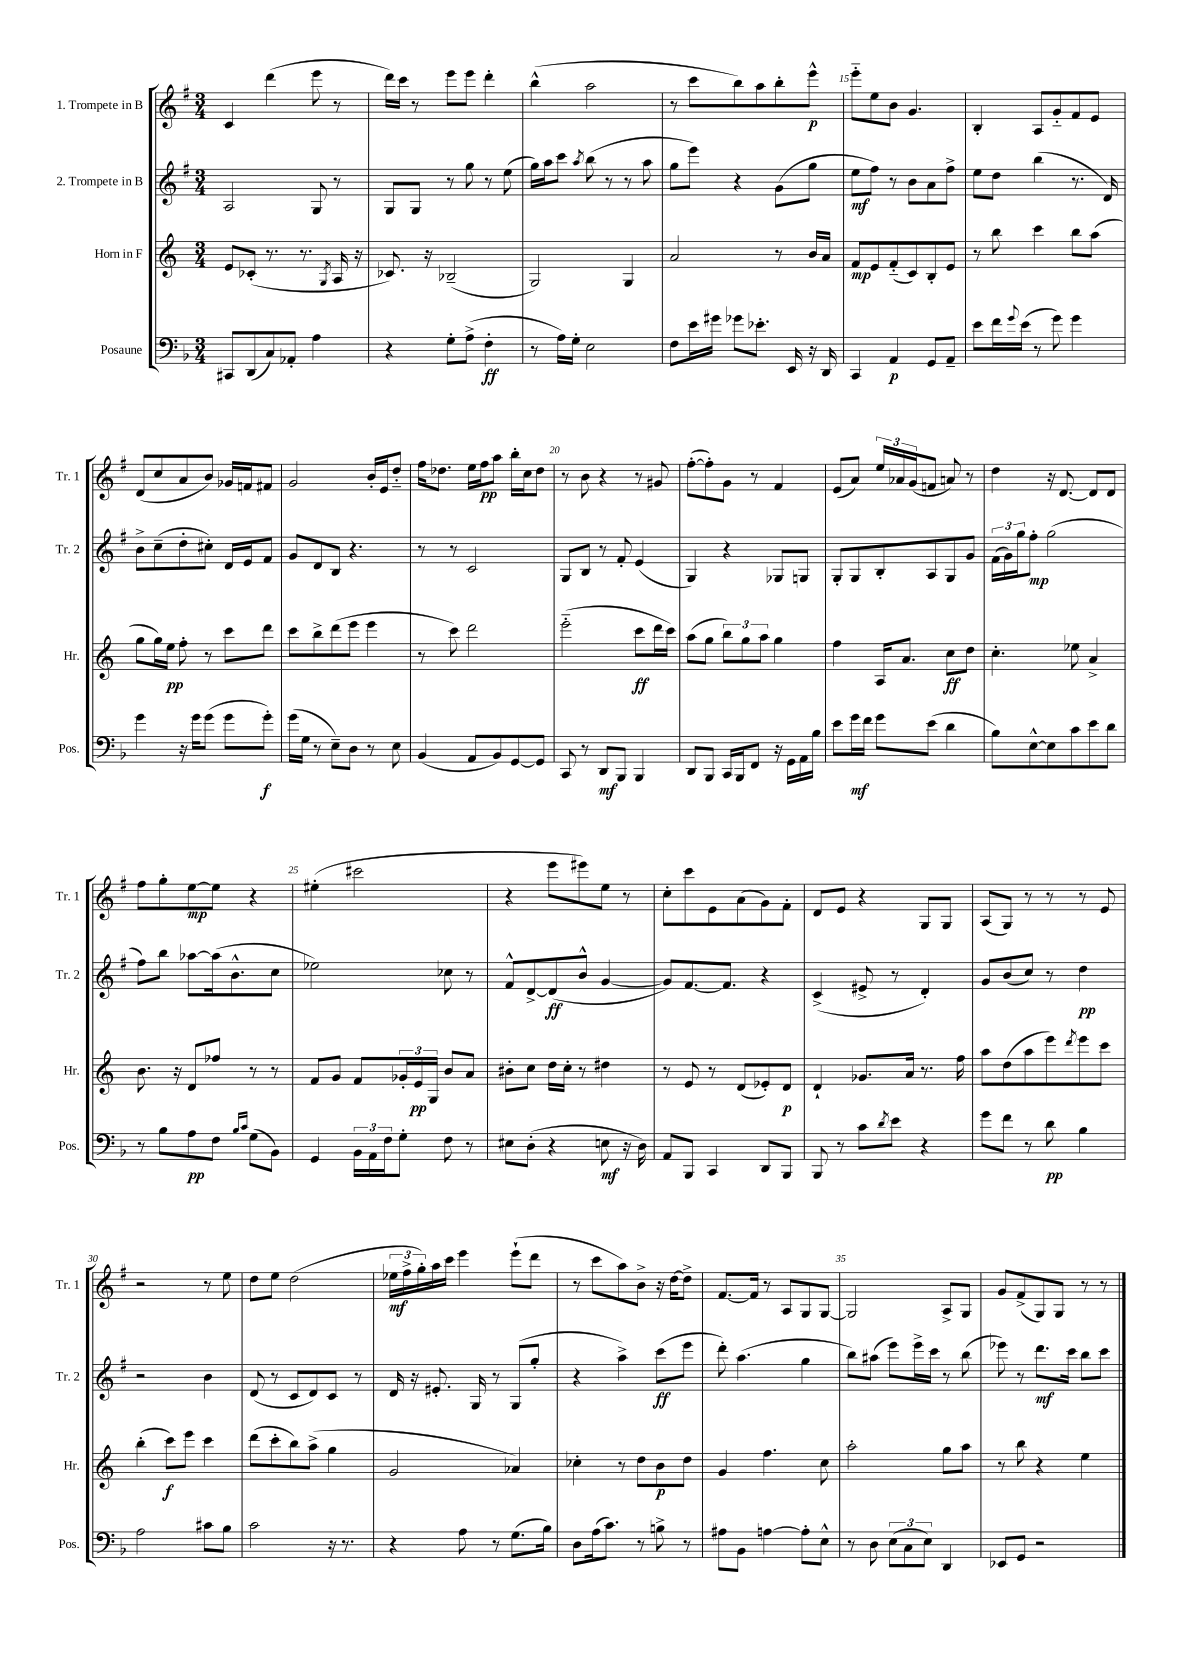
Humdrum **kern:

**kern	**dynam	**kern	**dynam	**kern	**dynam	**kern	**dynam
*part4	*part4	*part3	*part3	*part2	*part2	*part1	*part1
*staff4	*staff4	*staff3	*staff3	*staff2	*staff2	*staff1	*staff1
*I"Posaune	*	*I"Horn in F	*	*I"2. Trompete in B	*	*I"1. Trompete in B	*
*I'Pos.	*	*I'Hr.	*	*I'Tr. 2	*	*I'Tr. 1	*
*clefF4	*	*clefG2	*	*clefG2	*	*clefG2	*
*k[b-]	*	*k[]	*	*k[f#]	*	*k[f#]	*
*M3/4	*	*M3/4	*	*M3/4	*	*M3/4	*
=11	=11	=11	=11	=11	=11	=11	=11
8CC#X/L	.	8e/L	.	2A/	.	4c/	.
(8DD/	.	(8c-X'/J	.	.	.	.	.
8C/)	.	8.r	.	.	.	(4ddd\	.
8AA-X'/J	.	.	.	.	.	.	.
.	.	8.r	.	.	.	.	.
4A\	.	.	.	8G/	.	8eee\	.
.	.	8qG/	.	.	.	.	.
.	.	16A/	.	8r	.	8r	.
.	.	16r	.	.	.	.	.
=12	=12	=12	=12	=12	=12	=12	=12
4r	.	8.c-X/)	.	8G/L	.	16ddd\LL)	.
.	.	.	.	.	.	16ccc\JJ	.
.	.	.	.	8G/J	.	8r	.
.	.	16r	.	.	.	.	.
8G'\L	.	(2B-X~/	.	8r	.	8eee\L	.
(8A^\J	.	.	.	8gg\	.	8eee\J	.
4F'\	ff	.	.	8r	.	4ddd'\	.
.	.	.	.	(8ee\	.	.	.
=13	=13	=13	=13	=13	=13	=13	=13
8r	.	2G/)	.	16gg\LL)	.	(4bb^^\	.
.	.	.	.	16aa\J	.	.	.
16A\LL)	.	.	.	8ccc\J	.	.	.
16G'\JJ	.	.	.	.	.	.	.
.	.	.	.	8qaa/	.	.	.
2E\	.	.	.	(8bb\	.	2aa\	.
.	.	.	.	8r	.	.	.
.	.	4G/	.	8r	.	.	.
.	.	.	.	8aa\	.	.	.
=14	=14	=14	=14	=14	=14	=14	=14
8F\L	.	2a/	.	8gg\L	.	8r	.
16e\L	.	.	.	8eee\J)	.	8ccc\L	.
16g#X\JJ	.	.	.	.	.	.	.
8g-X\L	.	.	.	4r	.	8bb\)	.
8.e-X'\J	.	.	.	.	.	8aa\	.
.	.	8r	.	(8g\L	.	8bb'\	.
16EE/	.	.	.	.	.	.	.
16r	.	16b/LL	.	8gg\J	.	8eee^^\J	p
16DD/	.	16a/JJ	.	.	.	.	.
=15	=15	=15	=15	=15	=15	=15	=15
4CC/	.	8f/L	mp	8ee\L	mf	8eee\L	.
.	.	8e/	.	8ff#\J)	.	8ee\	.
4AA/	p	(8f/	.	8r	.	8b\J	.
.	.	8c/)	.	8b\L	.	4.g/	.
8GG/L	.	8B'/	.	8a\	.	.	.
8AA~/J	.	8e/J	.	8ff#^\J	.	.	.
=16	=16	=16	=16	=16	=16	=16	=16
8e\L	.	8r	.	8ee\L	.	4B'/	.
16f\L	.	8bb\	.	8dd\J	.	.	.
8qqg/	.	.	.	.	.	.	.
(16e\JJ	.	.	.	.	.	.	.
8r	.	4ccc\	.	(4bb\	.	8A/L	.
8g\)	.	.	.	.	.	8g/	.
4g\	.	8bb\L	.	8.r	.	8f#/	.
.	.	(8aa\J	.	.	.	8e/J	.
.	.	.	.	16d/)	.	.	.
!!LO:LB:g=z
=17	=17	=17	=17	=17	=17	=17	=17
4g\	.	8gg\L	.	8b^\L	.	(8d/L	.
.	.	16gg\L)	.	(8cc~\	.	8cc/	.
.	.	16ee\JJ	pp	.	.	.	.
16r	.	8ff'\	.	8dd'\	.	8a/	.
16g\KL	.	.	.	.	.	.	.
(8g\J	.	8r	.	8cc#X'\J)	.	8b/J)	.
8g\L	.	8ccc\L	.	16d/LL	.	16g-X/LL	.
.	.	.	.	16e/J	.	16fn/J	.
8g'\J)	f	8ddd\J	.	8f#/J	.	8f#X/J	.
=18	=18	=18	=18	=18	=18	=18	=18
(16g\LL	.	8ccc\L	.	8g/L	.	2g/	.
16G\JJ	.	.	.	.	.	.	.
8r	.	8bb^\	.	8d/	.	.	.
8E~\L)	.	(8ddd\	.	8B/J	.	.	.
8D\J	.	8eee\J	.	4.r	.	.	.
8r	.	4eee\	.	.	.	16b'/LL	.
.	.	.	.	.	.	16e/J	.
8E\	.	.	.	.	.	8dd/J	.
=19	=19	=19	=19	=19	=19	=19	=19
(4BB-/	.	8r	.	8r	.	16ff#\KL	.
.	.	.	.	.	.	8.dd-X\J	.
.	.	8ccc\)	.	8r	.	.	.
8AA/L	.	2ddd\	.	2c/	.	16ee\LL	.
.	.	.	.	.	.	16ff#\J	pp
8BB-/)	.	.	.	.	.	8aa\J	.
[8GG/	.	.	.	.	.	16bb'\LL	.
.	.	.	.	.	.	16cc\J	.
8GG/J]	.	.	.	.	.	8dd-\J	.
=20	=20	=20	=20	=20	=20	=20	=20
8CC/	.	(2eee\	.	8G/L	.	8r	.
8r	.	.	.	8B/J	.	8b\	.
8DD/L	mf	.	.	8r	.	4r	.
8BBB-/J	.	.	.	8f#'/	.	.	.
4BBB-/	.	8ccc\L	ff	(4e/	.	8r	.
.	.	16ddd\L	.	.	.	8g#X/	.
.	.	16ccc\JJ)	.	.	.	.	.
=21	=21	=21	=21	=21	=21	=21	=21
8DD/L	.	(8aa\L	.	4G/)	.	([8ff#'\L	.
8BBB-/J	.	8gg\J	.	.	.	8ff#'\])	.
16CC/LL	.	12bb\L)	.	4r	.	8g\J	.
16BBB-/J	.	.	.	.	.	.	.
.	.	12gg\	.	.	.	.	.
8FF/J	.	.	.	.	.	8r	.
.	.	12aa\J	.	.	.	.	.
16r	.	4gg\	.	8G-X/L	.	4f#/	.
16GG\LL	.	.	.	.	.	.	.
16AA\	.	.	.	8Gn/J	.	.	.
16B-\JJ	.	.	.	.	.	.	.
=22	=22	=22	=22	=22	=22	=22	=22
8e\L	.	4ff\	.	8G'/L	.	(8e/L	.
16g\L	mf	.	.	8G/	.	8a/J)	.
16f\JJ	.	.	.	.	.	.	.
8g\L	.	16A/KL	.	8B'/	.	24ee/LL	.
.	.	.	.	.	.	24a-X/	.
.	.	8.a/J	.	.	.	.	.
.	.	.	.	.	.	(24g/J	.
(8e\J	.	.	.	8A/	.	8fn/J	.
4d\	.	8cc\L	ff	8G/	.	8an/)	.
.	.	8dd\J	.	8g/J	.	8r	.
=23	=23	=23	=23	=23	=23	=23	=23
8B-\L)	.	4.cc'\	.	(24f#\LL	.	4dd\	.
.	.	.	.	24g\)	.	.	.
.	.	.	.	24gg\J	.	.	.
[8E^^\	.	.	.	8ff#'\J	mp	.	.
8E\]	.	.	.	(2gg\	.	16r	.
.	.	.	.	.	.	[8.d/	.
8c\	.	8ee-X\	.	.	.	.	.
8e\	.	4a^/	.	.	.	8d/L]	.
8d\J	.	.	.	.	.	8d/J	.
!!LO:LB:g=z
=24	=24	=24	=24	=24	=24	=24	=24
8r	.	8.b\	.	8ff#\L)	.	8ff#\L	.
8B-\L	.	.	.	8bb\J	.	8gg'\	.
.	.	16r	.	.	.	.	.
8A\	pp	8d/L	.	[8aa-X\L	.	[8ee\	mp
8F\J	.	8ff-X/J	.	(16aa-\k]	.	8ee\J]	.
.	.	.	.	8.b^^\	.	.	.
16qqB-/LL	.	.	.	.	.	.	.
16qqc/JJ	.	.	.	.	.	.	.
(8G\L	.	8r	.	.	.	4r	.
8BB-\J)	.	8r	.	8cc\J	.	.	.
=25	=25	=25	=25	=25	=25	=25	=25
4GG/	.	8f/L	.	2ee-X\)	.	(4ee#X'\	.
.	.	8g/J	.	.	.	.	.
24BB-\LL	.	8f/L	.	.	.	2ccc#X\	.
24AA\	.	.	.	.	.	.	.
24F\J	.	.	.	.	.	.	.
8G'\J	.	24g-X'/L	.	.	.	.	.
.	.	24e/	pp	.	.	.	.
.	.	24G/JJ	.	.	.	.	.
8F\	.	8b/L	.	8cc-X\	.	.	.
8r	.	8a/J	.	8r	.	.	.
=26	=26	=26	=26	=26	=26	=26	=26
8E#X\L	.	8b#X'\L	.	8f#^^/L	.	4r	.
(8D'\J	.	8cc\J	.	[8d^/	.	.	.
4r	.	16dd\LL	.	(8d/]	ff	8eee\L	.
.	.	16cc'\JJ	.	.	.	.	.
.	.	8r	.	8b^^/J	.	8eee#X\)	.
8En\	mf	4dd#X\	.	[4g/	.	8ee\J	.
16r	.	.	.	.	.	8r	.
16D\)	.	.	.	.	.	.	.
=27	=27	=27	=27	=27	=27	=27	=27
8AA/L	.	8r	.	8g/L])	.	8cc'\L	.
8BBB-/J	.	8e/	.	[8.f#/	.	8ccc\	.
4CC/	.	8r	.	.	.	8e\	.
.	.	.	.	8.f#/J]	.	.	.
.	.	(8d/L	.	.	.	(8a\	.
8DD/L	.	8e-X'/)	.	4r	.	8g\)	.
8BBB-/J	.	8d/J	p	.	.	8f#'\J	.
=28	=28	=28	=28	=28	=28	=28	=28
8BBB-/	.	4d`/	.	(4c^/	.	8d/L	.
8r	.	.	.	.	.	8e/J	.
8c\L	.	8.g-X/L	.	8e#X^/	.	4r	.
8qd/	.	.	.	.	.	.	.
8e\J	.	.	.	8r	.	.	.
.	.	16a/Jk	.	.	.	.	.
4r	.	8.r	.	4d'/)	.	8G/L	.
.	.	.	.	.	.	8G/J	.
.	.	16ff\	.	.	.	.	.
=29	=29	=29	=29	=29	=29	=29	=29
8g\L	.	8aa\L	.	8g/L	.	(8A/L	.
8f\J	.	(8dd\	.	(8b/	.	8G/J)	.
8r	.	8aa\	.	8cc/J)	.	8r	.
8d\	pp	8eee\)	.	8r	.	8r	.
.	.	8qddd/	.	.	.	.	.
4B-\	.	8eee\	.	4dd\	pp	8r	.
.	.	8ccc\J	.	.	.	8e/	.
!!LO:LB:g=z
=30	=30	=30	=30	=30	=30	=30	=30
2A\	.	(4bb'\	.	2r	.	2r	.
.	.	8ccc\L)	f	.	.	.	.
.	.	8eee\J	.	.	.	.	.
8c#X\L	.	4ccc\	.	4b\	.	8r	.
8B-\J	.	.	.	.	.	8ee\	.
=31	=31	=31	=31	=31	=31	=31	=31
2c\	.	(8ddd\L	.	(8d/	.	8dd\L	.
.	.	8ccc'\	.	8r	.	8ee\J	.
.	.	8bb\)	.	8c/L	.	(2dd\	.
.	.	(8aa^\J	.	8d/)	.	.	.
16r	.	4gg\	.	8c/J	.	.	.
8.r	.	.	.	.	.	.	.
.	.	.	.	8r	.	.	.
=32	=32	=32	=32	=32	=32	=32	=32
4r	.	2g/	.	16d/	.	24ee-X\LL	mf
.	.	.	.	.	.	24ff#^\	.
.	.	.	.	16r	.	.	.
.	.	.	.	.	.	24gg'\)	.
.	.	.	.	8.e#X'/	.	16aa\	.
.	.	.	.	.	.	16ccc\JJ	.
8A\	.	.	.	.	.	4eee\	.
.	.	.	.	16G/	.	.	.
8r	.	.	.	8r	.	.	.
(8.G\L	.	4a-X/)	.	(8G/L	.	(8eee`\L	.
.	.	.	.	8gg'/J	.	8ddd\J	.
16B-\Jk)	.	.	.	.	.	.	.
=33	=33	=33	=33	=33	=33	=33	=33
8D\L	.	4cc-X'\	.	4r	.	8r	.
(16A\k	.	.	.	.	.	8ccc\L	.
8.c\J)	.	.	.	.	.	.	.
.	.	8r	.	4aa^\)	.	8aa\)	.
8r	.	8dd\L	.	.	.	8b^\J	.
8Bn^\	.	8b\	p	(8ccc\L	ff	16r	.
.	.	.	.	.	.	[16dd\KL	.
8r	.	8dd\J	.	8eee\J	.	8dd^\J]	.
=34	=34	=34	=34	=34	=34	=34	=34
8A#X\L	.	4g/	.	8ddd'\)	.	[8.f#/L	.
8BB-\J	.	.	.	(4.aa\	.	.	.
.	.	.	.	.	.	16f#/Jk]	.
[4An\	.	4.ff\	.	.	.	8r	.
.	.	.	.	.	.	8A/L	.
8A'\L]	.	.	.	4gg\	.	8G/	.
8E^^\J	.	8cc\	.	.	.	[8G/J	.
=35	=35	=35	=35	=35	=35	=35	=35
8r	.	2aa'\	.	8bb\L)	.	2G/]	.
8D\	.	.	.	(8aa#X\J	.	.	.
(12E\L	.	.	.	8eee\L)	.	.	.
12C\	.	.	.	.	.	.	.
.	.	.	.	16eee^\L	.	.	.
12E\J)	.	.	.	.	.	.	.
.	.	.	.	16ccc\JJ	.	.	.
4DD/	.	8gg\L	.	8r	.	8A^/L	.
.	.	8aa\J	.	(8bb\	.	8G/J	.
=36	=36	=36	=36	=36	=36	=36	=36
8EE-X/L	.	8r	.	8eee-X\)	.	8g/L	.
8GG/J	.	8bb\	.	8r	.	(8f#^/	.
2r	.	4r	.	8.ddd\L	mf	8G/)	.
.	.	.	.	.	.	8G/J	.
.	.	.	.	16ccc\Jk	.	.	.
.	.	4ee\	.	8bb\L	.	8r	.
.	.	.	.	8ccc\J	.	8r	.
==	==	==	==	==	==	==	==
*-	*-	*-	*-	*-	*-	*-	*-
